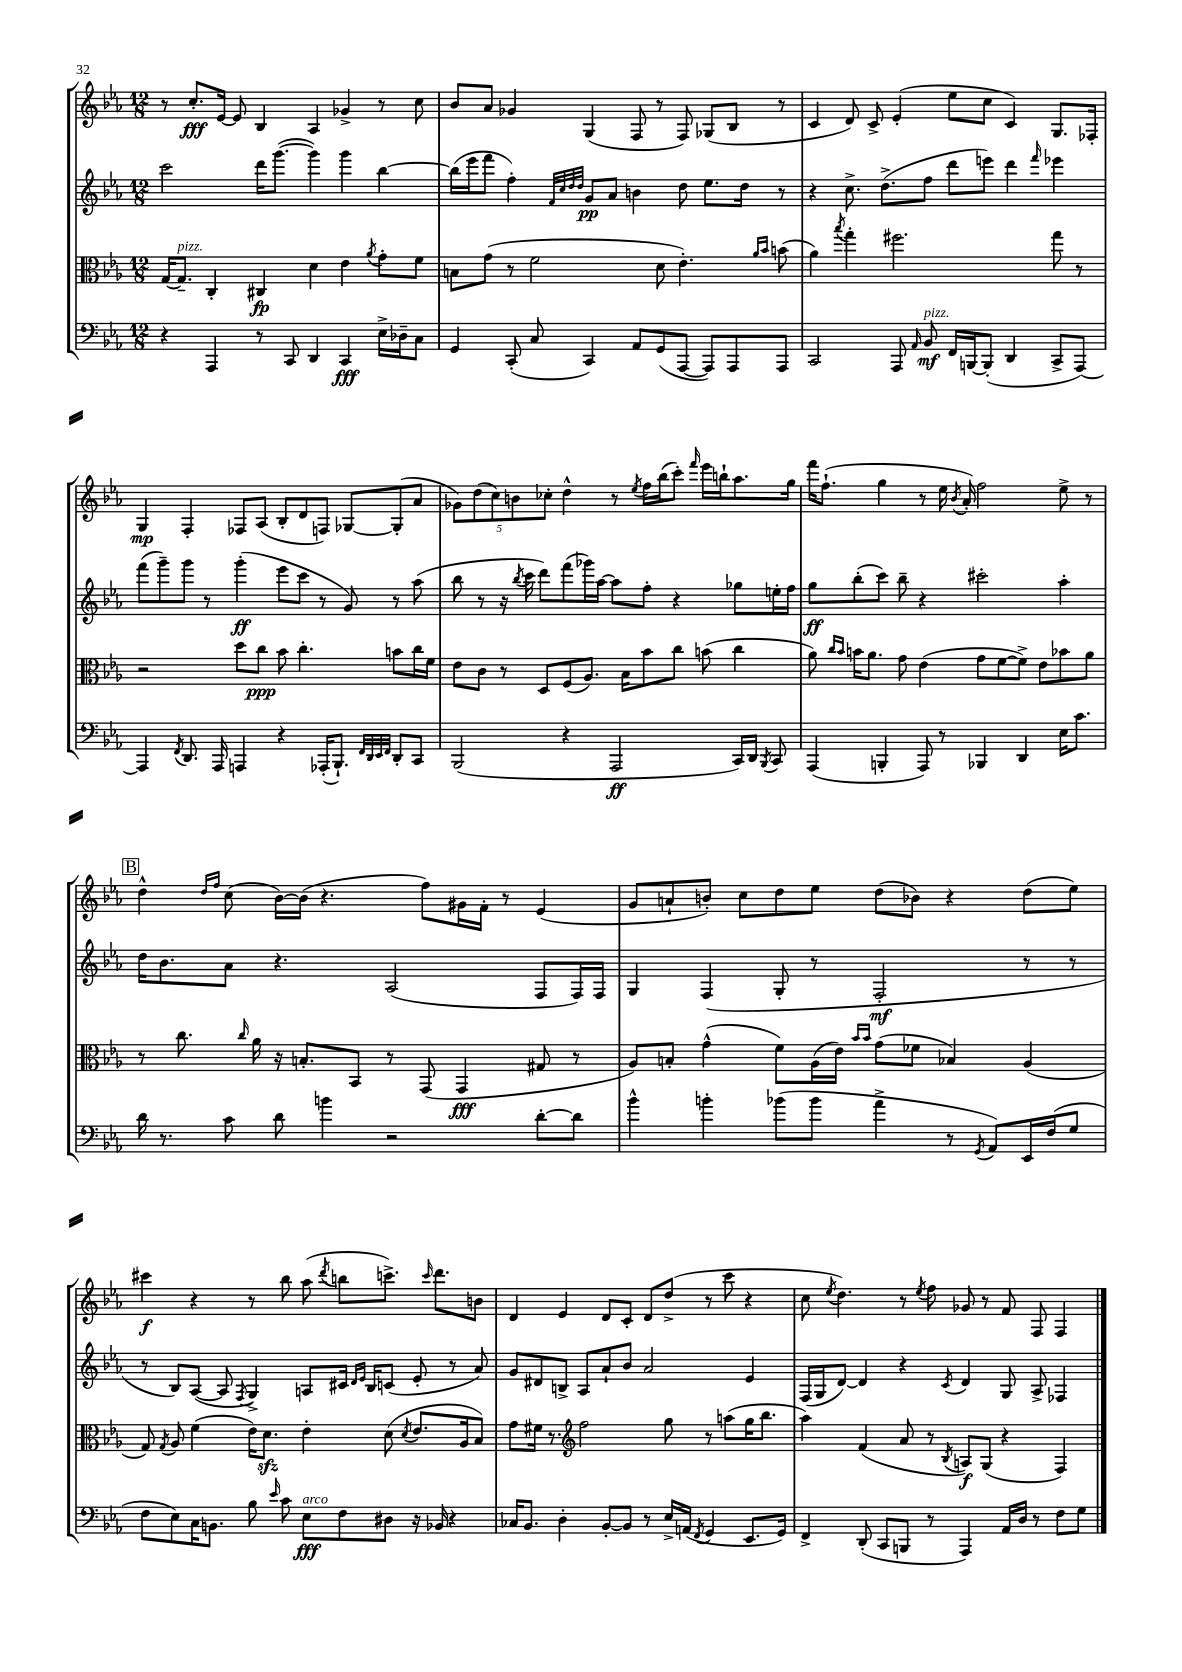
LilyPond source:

<<
\new StaffGroup <<
\new Staff = "s0" {
    \clef treble \key ees \major \numericTimeSignature \time 12/8
    \autoBeamOff r8 c''8.[-.\fff ees'16]~ ees'8 bes4 aes4 ges'4-> r8 c''8 |
    bes'8[ aes'8] ges'4 g4( f8 r8 f8) ges8[( bes8] r8 |
    c'4 d'8) c'8-> ees'4-.( ees''8[ c''8] c'4) g8.[ fes16]-. |
    g4\mp f4-. fes8[ aes8]( bes8[-. d'8 f8]) ges8[~ ges8-.( aes'8] |
    \tuplet 5/4 { ges'8[) d''8( c''8) b'8 ces''8]-. } d''4-^ r8 \acciaccatura { ees''8 } f''16[ bes''16( c'''8]-.) \grace { f'''16 } ees'''16[ b''16-! aes''8. g''16] |
    f'''16[ f''8.]-!( g''4 r8 ees''16 \acciaccatura { bes'8 } aes'16-.) f''2 ees''8-> r8 |
    \mark \markup { \box "B" } d''4-^ \grace { d''16[ f''16] } c''8( bes'16[~) bes'16]( r4. f''8[) gis'16 f'16]-. r8 ees'4( |
    g'8[ a'8-! b'8]-.) c''8[ d''8 ees''8] d''8[( bes'8]) r4 d''8[( ees''8]) |
    cis'''4\f r4 r8 bes''8 aes''8( \acciaccatura { d'''8 } b''8[ c'''8.]->) \grace { c'''16 } d'''8.[ b'8] |
    d'4 ees'4 d'8[ c'8]-. d'8[ d''8]->( r8 c'''8 r4 |
    c''8 \acciaccatura { ees''8 } d''4.) r8 \acciaccatura { ees''8 } f''8 ges'8 r8 f'8 f8 f4 \bar "|." |
}
\new Staff = "s1" {
    \clef treble \key ees \major \numericTimeSignature \time 12/8
    \autoBeamOff c'''2 d'''16[ g'''8.]~( g'''4) g'''4 bes''4~ |
    bes''16[( ees'''16 f'''8] f''4-.) \grace { f'32[ c''32 d''32 d''32] } g'8[\pp aes'8] b'4 d''8 ees''8.[ d''16] r8 |
    r4 c''8.-> d''8.[->( f''8] d'''8[ e'''8]) d'''4 \grace { f'''16 } ees'''4 |
    f'''8[( g'''8--) g'''8] r8 g'''4-.\ff( ees'''8[ c'''8] r8 g'8) r8 aes''8( |
    bes''8 r8 r16 \acciaccatura { bes''8 } c'''16 d'''8[) f'''8( ges'''16) aes''16]~ aes''8[ f''8]-. r4 ges''8[ e''16-. f''16] |
    g''8[\ff bes''8-.( c'''8]) bes''8-- r4 cis'''2-. aes''4-. |
    \mark \markup { \box "B" } d''16[ bes'8. aes'8] r4. aes2( f8[ f16) f16] |
    g4 f4( g8-. r8 f2-.\mf r8 r8 |
    r8 bes8[) aes8]~( aes8 \acciaccatura { f8 } g4->) a8[ cis'16] \grace { d'16[ ees'16] } bes16[ c'8]( ees'8-. r8 aes'8) |
    g'8[ dis'8 b8]-> aes8[ aes'8-! bes'8] aes'2 ees'4 |
    f16[( g16 d'8]~) d'4 r4 \acciaccatura { c'8 } d'4 g8 aes8-> fes4 \bar "|." |
}
\new Staff = "s2" {
    \clef alto \key ees \major \numericTimeSignature \time 12/8
    \autoBeamOff g16[~ g8.]--^\markup { \italic "pizz." } c4-. cis4\fp d'4 ees'4 \acciaccatura { aes'8 } g'8[-. f'8] |
    b8[ g'8]( r8 f'2 d'8 ees'4.-.) \grace { aes'16[ bes'16] } b'8( |
    aes'4) \acciaccatura { bes''8 } g''4-. fis''2. g''8 r8 |
    r2 d''8[ c''8]\ppp bes'8 c''4.-. b'8[ c''16 f'16] |
    ees'8[ c'8] r8 d8[ f8( aes8.]) bes16[ bes'8 c''8] b'8( c''4 |
    aes'8) \grace { c''16[ bes'16] } b'16[ aes'8.] g'8 ees'4( g'8[ f'8~ f'8]->) ees'8[ bes'8 aes'8] |
    \mark \markup { \box "B" } r8 c''8. \grace { c''16 } aes'16 r16 b8.[-. bes,8] r8 g,8( g,4\fff gis8 r8 |
    aes8[) b8]-. g'4-^( f'8[) aes16( ees'16]) \grace { bes'16[ bes'16] } g'8[( fes'8] bes4) aes4( |
    g8) \acciaccatura { g8 } aes8 f'4( ees'16[) d'8.]\sfz ees'4-. d'8( \acciaccatura { d'8 } ees'8.[ aes16 bes8]) |
    g'8[ fis'16] r8. \clef treble f''2 g''8 r8 a''8[( g''16 bes''8.] |
    aes''4) f'4( aes'8 r8 \acciaccatura { bes8 } a8[\f) g8]( r4 f4) \bar "|." |
}
\new Staff = "s3" {
    \clef bass \key ees \major \numericTimeSignature \time 12/8
    \autoBeamOff r4 aes,,4 r8 c,8 d,4 c,4\fff ees16[-> des16-- c8] |
    g,4 c,8-.( c8 c,4) aes,8[ g,8( aes,,8]~ aes,,8[) aes,,8 aes,,8] |
    c,2 aes,,8 \grace { aes,16 } bes,8\mf^\markup { \italic "pizz." } f,16[ b,,16~ b,,8]-.( d,4 c,8[-> aes,,8]~) |
    aes,,4 \acciaccatura { f,8 } d,8. aes,,16 a,,4 r4 aes,,16[-.( bes,,8.]-!) \grace { f,32[ d,32 ees,32 f,32] } d,8[-. c,8] |
    bes,,2( r4 aes,,2\ff c,16[) d,16] \acciaccatura { bes,,8 } c,8 |
    aes,,4( b,,4-. aes,,8) r8 bes,,4 d,4 ees16[ c'8.] |
    \mark \markup { \box "B" } d'16 r8. c'8 d'8 b'4 r2 d'8[~-. d'8] |
    bes'4-^ b'4-. bes'8[( bes'8] aes'4-> r8 \acciaccatura { g,8 } aes,8[) ees,16 f16( g8] |
    f8[ ees8) c16 b,8.] bes8 \grace { ees'16 } c'8 ees8[\fff^\markup { \italic "arco" } f8 dis8] r16 bes,16 r4 |
    ces16[ bes,8.] d4-. bes,8[~-. bes,8] r8 ees16[-> a,16]( \acciaccatura { f,8 } g,4 ees,8.[ g,16]) |
    f,4-> d,8-.( c,8[ b,,8] r8 aes,,4) aes,16[ d16] r8 f8[ g8] \bar "|." |
}
>>
>>
\layout { \context { \Score \remove "Bar_number_engraver" } }
